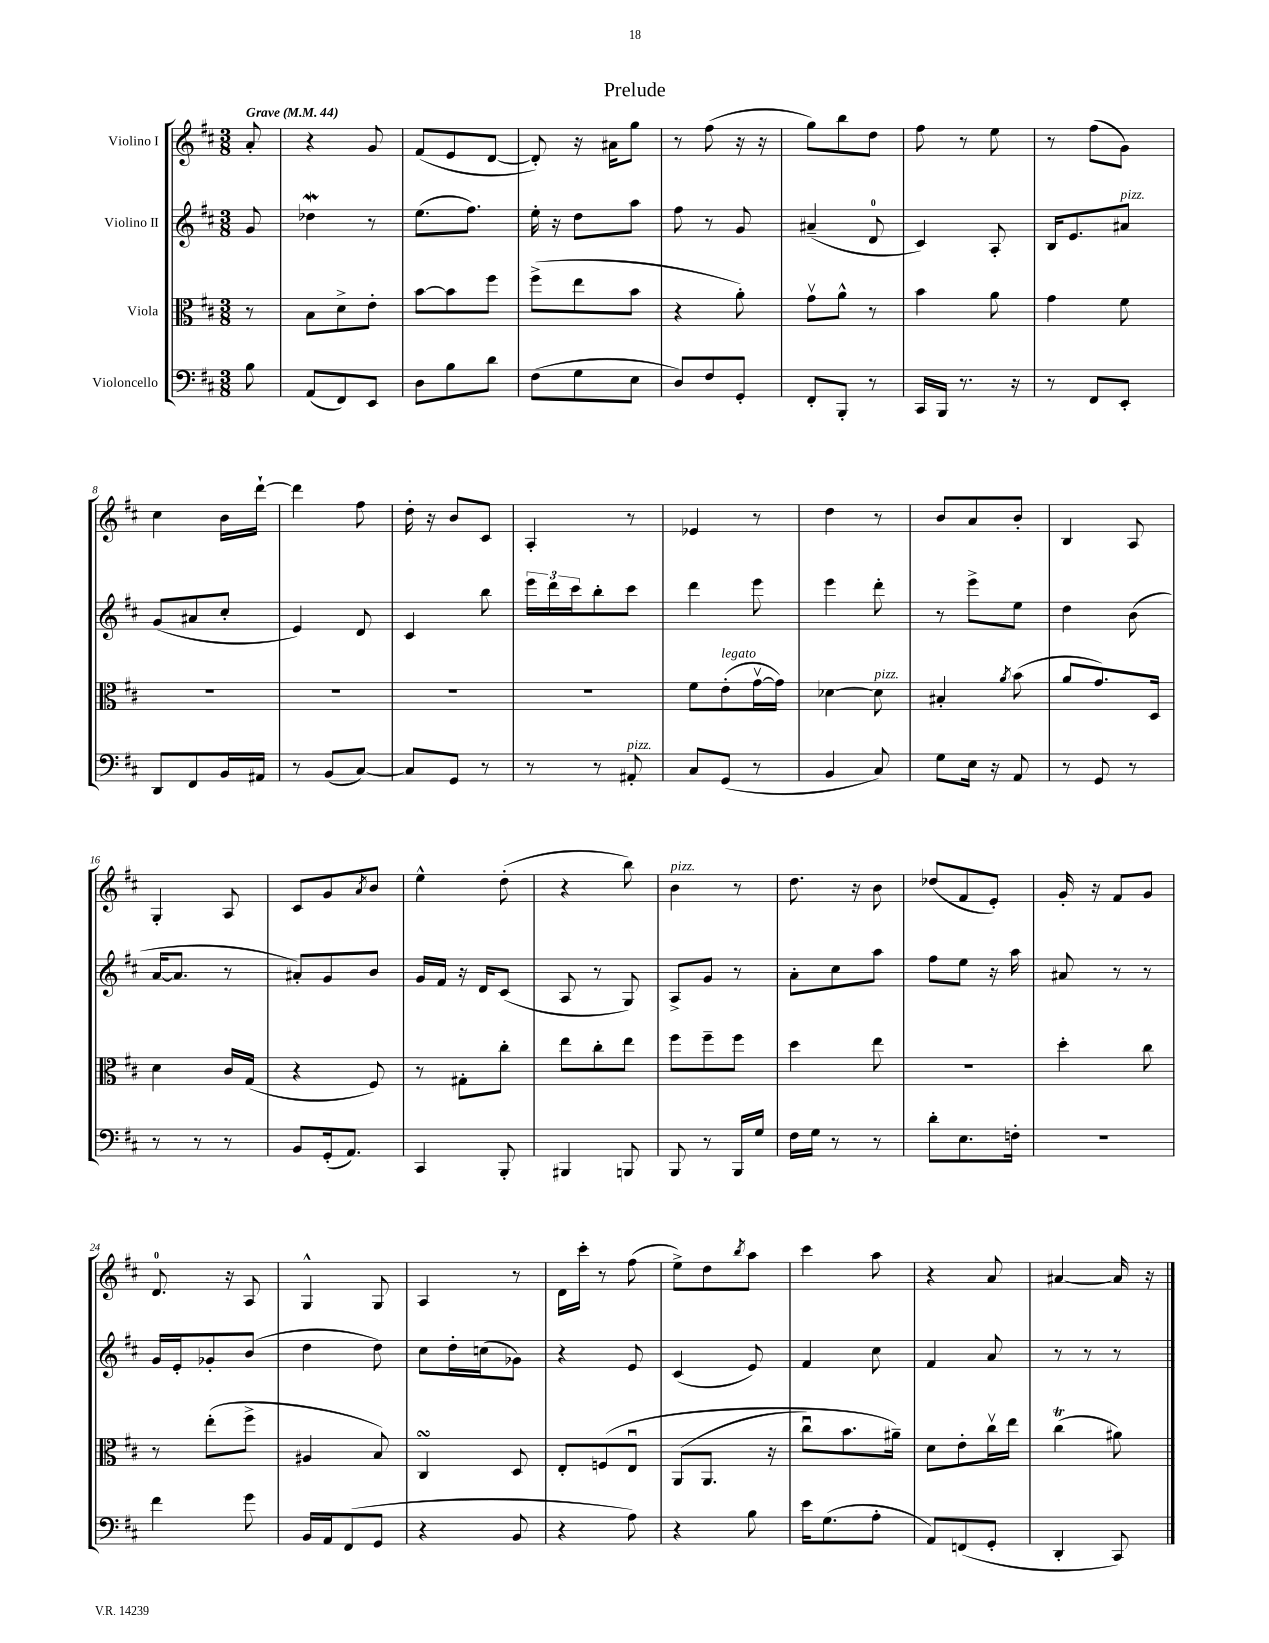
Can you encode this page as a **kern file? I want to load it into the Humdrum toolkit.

**kern	**kern	**kern	**kern
*staff4	*staff3	*staff2	*staff1
*clefF4	*clefC3	*clefG2	*clefG2
*k[f#c#]	*k[f#c#]	*k[f#c#]	*k[f#c#]
*M3/8	*M3/8	*M3/8	*M3/8
*MM44	*MM44	*MM44	*MM44
8B\	8r	8g/	8a'/
=	=	=	=
(8AA/L	8B\L	4dd-\	4r
8FF#/)	8d^\	.	.
8EE/J	8e'\J	8r	8g/
=	=	=	=
8D\L	[8b\L	(8.ee\L	(8f#/L
8B\	8b\]	.	8e/
.	.	8.ff#\J)	.
8d\J	8ff#\J	.	[8d/J
=	=	=	=
(8F#\L	(8ff#^\L	16ee'\	8d'/])
.	.	16r	.
8G\	8ee\	8dd\L	16r
.	.	.	16a#\LK
8E\J	8b\J	8aa\J	8gg\J
=	=	=	=
8D/L)	4r	8ff#\	8r
8F#/	.	8r	(8ff#\
8GG'/J	8a'\)	8g/	16r
.	.	.	16r
=	=	=	=
8FF#'/L	8gv\L	(4a#~/	8gg\L)
8BBB'/J	8a^^\J	.	8bb\
8r	8r	8d/	8dd\J
=	=	=	=
16CC#/LL	4b\	4c#/)	8ff#\
16BBB/JJ	.	.	.
8.r	.	.	8r
.	8a\	8A'/	8ee\
16r	.	.	.
=	=	=	=
8r	4g\	16B/LK	8r
.	.	8.e/	.
8FF#/L	.	.	(8ff#\L
8EE'/J	8f#\	8a#/J	8g\J)
=	=	=	=
8DD/L	4.r	(8g/L	4cc#\
8FF#/	.	8a#/	.
16BB/L	.	8cc#'/J	16b\LL
16AA#/JJ	.	.	[16ddd`\JJ
=	=	=	=
8r	4.r	4e/)	4ddd\]
(8BB/L	.	.	.
[8C#/J)	.	8d/	8ff#\
=	=	=	=
8C#/]L	4.r	4c#/	16dd'\
.	.	.	16r
8GG/J	.	.	8b/L
8r	.	8bb\	8c#/J
=	=	=	=
8r	4.r	24eee\LL	4A'/
.	.	24ddd\	.
.	.	24ccc#\J	.
8r	.	8bb'\	.
8AA#'/	.	8ccc#\J	8r
=	=	=	=
8C#/L	8f#\L	4ddd\	4e-/
(8GG/J	(8e'\	.	.
8r	[16gv\L	8eee\	8r
.	16g\]JJ)	.	.
=	=	=	=
4BB/	[4d-\	4eee\	4dd\
8C#/)	8d-\]	8ddd'\	8r
=	=	=	=
8G\L	4B#'/	8r	8b/L
16E\Jk	.	8eee^\L	8a/
16r	.	.	.
.	8qa/	.	.
8AA/	(8b\	8ee\J	8b'/J
=	=	=	=
8r	8a/L	4dd\	4B/
8GG/	8.g/)	.	.
8r	.	(8b\	8A/
.	16D/Jk	.	.
=	=	=	=
8r	4d\	[16a/LK	4G'/
.	.	8.a/]J	.
8r	.	.	.
8r	16c#/LL	8r	8A/
.	(16G/JJ	.	.
=	=	=	=
8BB/L	4r	8a#'/L)	8c#/L
(16GG'/k	.	8g/	8g/
8.AA/J)	.	.	.
.	.	.	8qa/
.	8F#/)	8b/J	8b/J
=	=	=	=
4CC#/	8r	16g/LL	4ee^^\
.	.	16f#/JJ	.
.	8G#'\L	16r	.
.	.	16d/LK	.
8BBB'/	8cc#'\J	(8c#/J	(8dd'\
=	=	=	=
4BBB#/	8ee\L	8A/	4r
.	8cc#'\	8r	.
8BBB/	8ee\J	8G/)	8bb\)
=	=	=	=
8BBB/	8ff#\L	8A^/L	4b\
8r	8ff#~\	8g/J	.
16BBB/LL	8ff#\J	8r	8r
16G/JJ	.	.	.
=	=	=	=
16F#\LL	4dd\	8a'\L	8.dd\
16G\JJ	.	.	.
8r	.	8cc#\	.
.	.	.	16r
8r	8ee\	8aa\J	8b\
=	=	=	=
8d'\L	4.r	8ff#\L	(8dd-/L
8.E\	.	8ee\J	8f#/
.	.	16r	8e'/J)
16F'\Jk	.	16aa\	.
=	=	=	=
4.r	4dd'\	8a#/	16g'/
.	.	.	16r
.	.	8r	8f#/L
.	8cc#\	8r	8g/J
=	=	=	=
4f#\	8r	16g/LL	8.d/
.	.	16e'/J	.
.	(8ee'\L	8g-'/	.
.	.	.	16r
8g\	8ff#^\J	(8b/J	8A/
=	=	=	=
16BB/LL	4A#/	4dd\	4G^^/
16AA/J	.	.	.
(8FF#/	.	.	.
8GG/J	8B/)	8dd\)	8G/
=	=	=	=
4r	4C#/	8cc#\L	4A/
.	.	16dd'\L	.
.	.	(16cc\J	.
8BB/	8D/	8g-\J)	8r
=	=	=	=
4r	8E'/L	4r	16d\LL
.	.	.	16ccc#'\JJ
.	&(8F/	.	8r
8A\)	8Eu/J	8e/	(8ff#\
=	=	=	=
4r	(8AA/L	(4c#/	8ee^\L)
.	8.AA/J	.	8dd\
.	.	.	8qbb/
8B\	.	8e/)	8aa\J
.	16r	.	.
=	=	=	=
16e\LK	8cc#u\L)	4f#/	4ccc#\
(8.G\	.	.	.
.	8.b\	.	.
8A'\J	.	8cc#\	8aa\
.	16a#~\Jk&)	.	.
=	=	=	=
8AA/L)	8d\L	4f#/	4r
(8FF/	8e'\	.	.
8GG'/J	16cc#v\L	8a/	8a/
.	16ee\JJ	.	.
=	=	=	=
4DD'/	(4cc#\	8r	[4a#/
.	.	8r	.
8CC#/)	8a#\)	8r	16a#/]
.	.	.	16r
==	==	==	==
*-	*-	*-	*-
